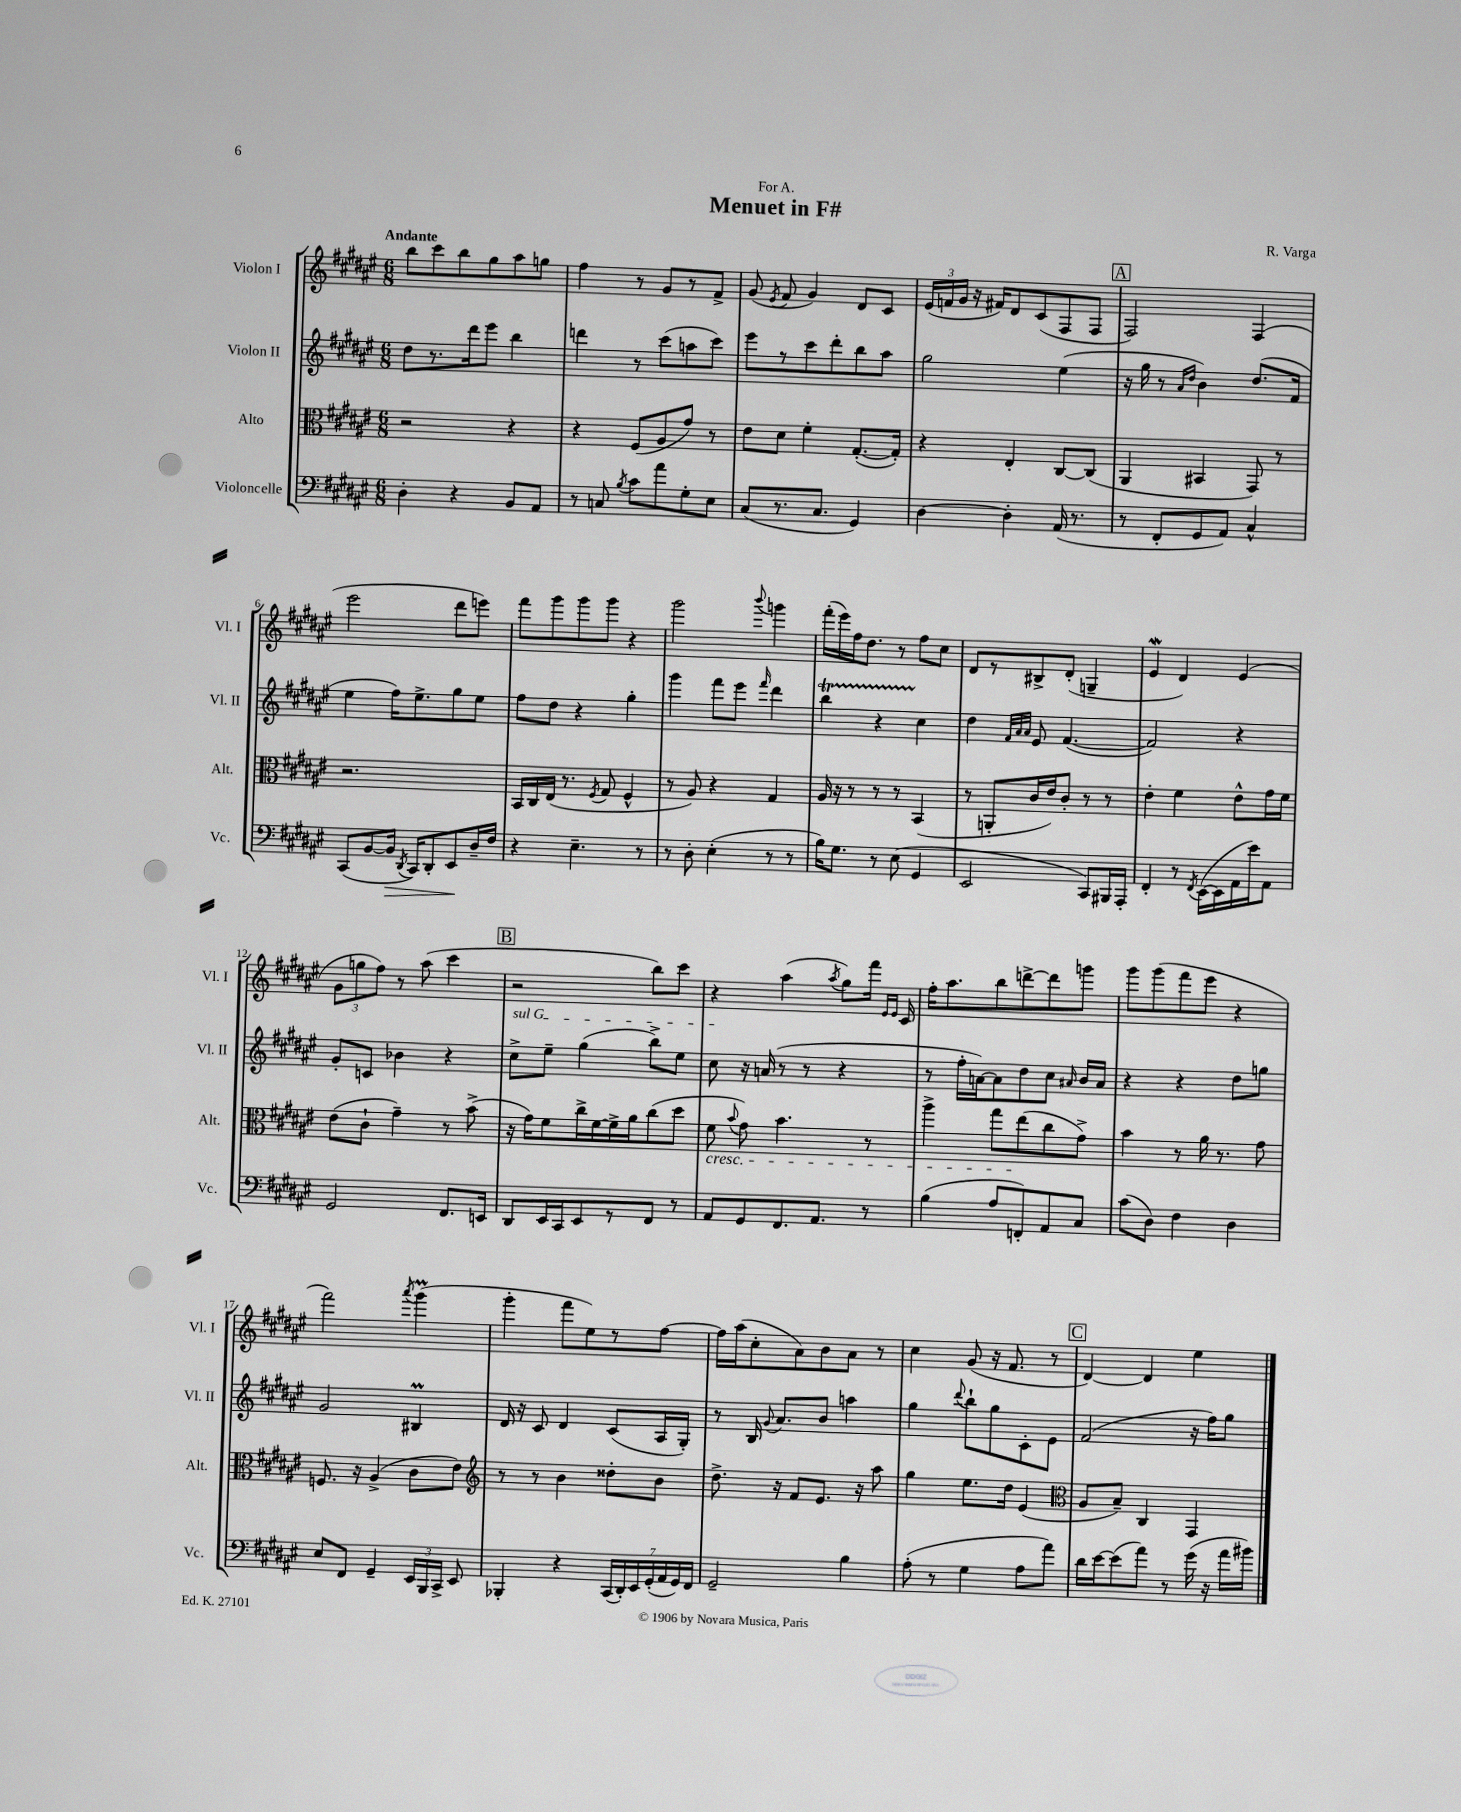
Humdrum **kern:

**kern	**dynam	**kern	**kern	**kern
*part4	*part4	*part3	*part2	*part1
*staff4	*staff4	*staff3	*staff2	*staff1
*I"Violoncelle	*	*I"Alto	*I"Violon II	*I"Violon I
*I'Vc.	*	*I'Alt.	*I'Vl. II	*I'Vl. I
*clefF4	*	*clefC3	*clefG2	*clefG2
*k[f#c#g#d#a#e#]	*	*k[f#c#g#d#a#e#]	*k[f#c#g#d#a#e#]	*k[f#c#g#d#a#e#]
*M6/8	*	*M6/8	*M6/8	*M6/8
=1	=1	=1	=1	=1
!	!	!	!	!LO:TX:a:B:t=Andante
4D#'\	.	2r	8dd#\L	8bb\L
.	.	.	8.r	8ccc#\
4r	.	.	.	8bb\
.	.	.	16ddd#\k	.
.	.	.	8eee#\J	8gg#\
8BB/L	.	4r	4bb\	8aa#\
8AA#/J	.	.	.	8ggn\J
=2	=2	=2	=2	=2
8r	.	4r	4dddn\	4ff#\
8Cn/	.	.	.	.
8qB/	.	.	.	.
8c#\L	.	(8F#/L	8r	8r
8a#\	.	8A#/	(8ccc#\L	8g#/L
8G#'\	.	8g#/J)	8aan\	8r
8E#\J	.	8r	8ccc#\J)	8f#^/J
=3	=3	=3	=3	=3
(8C#/L	.	8e#\L	8eee#\L	(8g#/
.	.	.	.	8qe#/
8.r	.	8d#\J	8r	8f#/
.	.	4f#'\	8ccc#\	4g#/)
8.C#/J	.	.	.	.
.	.	.	8ddd#'\	.
4GG#/)	.	([8.G#'/L	8bb\	8d#/L
.	.	.	8aa#\J	8c#/J
.	.	16G#'/Jk])	.	.
=4	=4	=4	=4	=4
[4D#\	.	4r	2gg#\	(24e#/LL
.	.	.	.	24fn/
.	.	.	.	24g#/JJ
.	.	.	.	16r
.	.	.	.	16f#X/KL)
4D#'\]	.	4E#'/	.	8d#/
.	.	.	.	(8c#/
(16AA#/	.	[8C#/L	(4ee#\	8F#/
8.r	.	.	.	.
.	.	(8C#/J]	.	8F#/J
!!LO:REH:place=s1:t=A
=5	=5	=5	=5	=5
8r	.	4AA#/	16r	2F#/)
.	.	.	16gg#\	.
8FF#'/L	.	.	8r	.
.	.	.	16qqa#/LL	.
.	.	.	16qqdd#/JJ	.
8GG#/	.	4BB#X/	4b\)	.
8AA#/J)	.	.	.	.
4C#^^/	.	8GG#/)	(8.dd#/L	(4F#/
.	.	8r	.	.
.	.	.	16f#/Jk	.
!!LO:LB:g=z
=6	=6	=6	=6	=6
(8CC#/L	.	2.r	4ee#\	2eee#\
[8BB/	.	.	.	.
!	!LO:HP:b	!	!	!
16BB/Jk]	>	.	16ff#\KL)	.
8qDD#/	.	.	.	.
16CC#/KL)	.	.	8.ee#^\	.
8DD#'/	.	.	.	.
8EE#/	.	.	8gg#\	8ddd#\L
16D#~/L	]	.	8ee#\J	8eeen\J)
16F#/JJ	.	.	.	.
=7	=7	=7	=7	=7
4r	.	16BB/LL	8ff#\L	8fff#\L
.	.	16C#/	.	.
.	.	(16E#/JJ	8dd#\J	8ggg#\
.	.	8.r	.	.
4.E#~\	.	.	4r	8ggg#\
.	.	8qF#/	.	.
.	.	8G#/	.	8ggg#\J
.	.	4F#^^/	4gg#'\	4r
8r	.	.	.	.
=8	=8	=8	=8	=8
8r	.	8r	4ggg#\	2ggg#\
8D#'\	.	8A#/)	.	.
(4E#'\	.	4r	8fff#\L	.
.	.	.	8eee#\J	.
.	.	.	16qqfff#/	8qqbbb/
8r	.	4G#/	4ddd#\	4gggn\
8r	.	.	.	.
=9	=9	=9	=9	=9
16B\KL)	.	16A#/	4bbT\	(16fff#'\LL
8.G#\J	.	16r	.	16eee#\)
.	.	8r	.	16ff#\J
.	.	.	.	8.dd#\J
8r	.	8r	4r	.
(8E#\	.	8r	.	8r
4GG#/	.	(4BB/	4cc#\	8ff#\L
.	.	.	.	8cc#\J
=10	=10	=10	=10	=10
2EE#/	.	8r	4dd#\	8d#/L
.	.	8AAn'/L	.	8r
.	.	.	32qqf#/LLL	.
.	.	.	32qqa#/	.
.	.	.	32qqa#/JJJ	.
.	.	16c#/L	8e#/	8B#X^/
.	.	16e#/J)	.	.
.	.	8c#'/J	([4.f#/	(8d#'/J
8CC#/L)	.	8r	.	4Gn~/
16BBB#X/L	.	8r	.	.
16AAA#'/JJ	.	.	.	.
=11	=11	=11	=11	=11
4FF#'/	.	4e#'\	2f#/])	4e#W/
8r	.	4f#\	.	4d#/)
8qFF#/	.	.	.	.
([16EE#\LL	.	.	.	.
16EE#\]	.	.	.	.
16AA#\	.	8e#^^\L	4r	(4e#/
16e#\J)	.	.	.	.
8AA#\J	.	16g#\L	.	.
.	.	16f#\JJ	.	.
!!LO:LB:g=z
=12	=12	=12	=12	=12
2GG#/	.	(8e#\L	8g#'/L	12g#\L
.	.	.	.	12ggn\
.	.	8c#`\J	8cn/J	.
.	.	.	.	12ff#\J)
.	.	4g#~\)	4b-X\	8r
.	.	.	.	(8aa#\
8.FF#/L	.	8r	4r	4ccc#\
.	.	(8b^\	.	.
16EEn/Jk	.	.	.	.
!!LO:REH:place=s1:t=B
=13	=13	=13	=13	=13
!	!	!	!LO:TX:a:i:t=sul G	!
8DD#/L	.	16r	8cc#^\L	2r
.	.	16g#\KL)	.	.
16EE#/L	.	8f#\	8ee#~\J	.
16CC#/J	.	.	.	.
8EE#/	.	16cc#^\L	(4gg#\	.
.	.	[16f#\	.	.
8r	.	16f#^\]	.	.
.	.	16a#\J	.	.
8FF#/J	.	(8cc#\	8bb^\L)	8bb\L)
8r	.	8dd#\J	8ee#\J	8ccc#\J
=14	=14	=14	=14	=14
!	!	!LO:TX:b:i:t=cresc.	!	!
8AA#/L	.	8f#\	8cc#\	4r
.	.	8qqb/	.	.
8GG#/	.	8g#\)	16r	.
.	.	.	(16an/	.
8.FF#/	.	4.b\	8r	(4aa#\
.	.	.	8r	.
8.AA#/J	.	.	.	.
.	.	.	.	8qaa#/
.	.	.	4r	8gg#\L)
8r	.	8r	.	16fff#\Jk
.	.	.	.	16qqe#/LL
.	.	.	.	16qqe#/JJ
.	.	.	.	16c#/
=15	=15	=15	=15	=15
(4B\	.	4aa#^\	8r	16ff#'\KL
.	.	.	.	8.aa#\
.	.	.	16ff#'\LL	.
.	.	.	[16an\J)	.
8A#/L	.	8gg#\L	8a\]	8bb\
8FFn'/)	.	(8ee#\	8dd#\	[8dddn^\
8AA#/	.	8cc#\	8cc#\J	8ddd\]
.	.	.	16qqa#X/	.
8C#/J	.	8g#^\J)	16b/LL	8gggn\J
.	.	.	16a#/JJ	.
=16	=16	=16	=16	=16
(8c#\L	.	4b\	4r	8ggg#\L
8D#\J)	.	.	.	(8ggg#\
4F#\	.	8r	4r	8fff#\
.	.	16a#\	.	8eee#\J
.	.	8.r	.	.
4D#\	.	.	8dd#\L	4r
.	.	8g#\	8ggn\J	.
!!LO:LB:g=z
=17	=17	=17	=17	=17
8E#/L	.	8.Fn/	2g#/	2fff#\)
8FF#/J	.	.	.	.
.	.	16r	.	.
4GG#~/	.	(4A#^/	.	.
.	.	.	.	8qaaa#/
24EE#/LL	.	8c#\L	4B#Xm/	(4ggg#M\
24BBB/	.	.	.	.
24CC#^/JJ	.	.	.	.
8EE#/	.	8e#\J)	.	.
=18	=18	=18	=18	=18
*	*	*clefG2	*	*
4BBB-X'/	.	8r	16d#/	4ggg#'\
.	.	.	16r	.
.	.	8r	8c#/	.
4r	.	4b\	4d#/	8fff#\L
.	.	.	.	8ee#\)
(28CC#/LL	.	8dd##X'\L	(8c#/L	8r
28DD#'/)	.	.	.	.
28EE#/	.	.	.	.
(28GG#'/	.	.	.	.
.	.	8b\J	16A#/L	[8ff#\J
28AA#/	.	.	.	.
28GG#/)	.	.	.	.
.	.	.	16G#'/JJ)	.
28FF#/JJ	.	.	.	.
=19	=19	=19	=19	=19
2GG#~/	.	8.dd#^\	8r	16ff#\LL]
.	.	.	.	(16aa#\J
.	.	.	16B/	8cc#'\
.	.	.	8qqg#/	.
.	.	16r	8.a#/L	.
.	.	8f#/L	.	8a#\)
.	.	8.e#/J	8b/J	8b\
4B\	.	.	4aan\	8a#\J
.	.	16r	.	.
.	.	8aa#\	.	8r
=20	=20	=20	=20	=20
(8A#'\	.	4gg#\	4gg#\	4cc#\
8r	.	.	.	.
.	.	.	8qqddd#/	.
4G#\	.	8.ee#\L	8bb`\L	(8g#/
.	.	.	8gg#\	16r
.	.	16dd#\Jk	.	8.f#/
8A#\L	.	(4e#/	8c#'\	.
8a#\J)	.	.	8e#\J	8r
!!LO:REH:place=s1:t=C
=21	=21	=21	=21	=21
*	*	*clefC3	*	*
16d#\LL	.	8A#/L	(2f#/	[4d#/)
[16e#\J	.	.	.	.
(8e#\]	.	8B~/J)	.	.
8a#\J)	.	4C#/	.	4d#/]
8r	.	.	.	.
(16g#\	.	4GG#/	16r	4ee#\
16r	.	.	16ff#\KL)	.
16a#\LL	.	.	8gg#\J	.
16b#X\JJ)	.	.	.	.
==	==	==	==	==
*-	*-	*-	*-	*-
